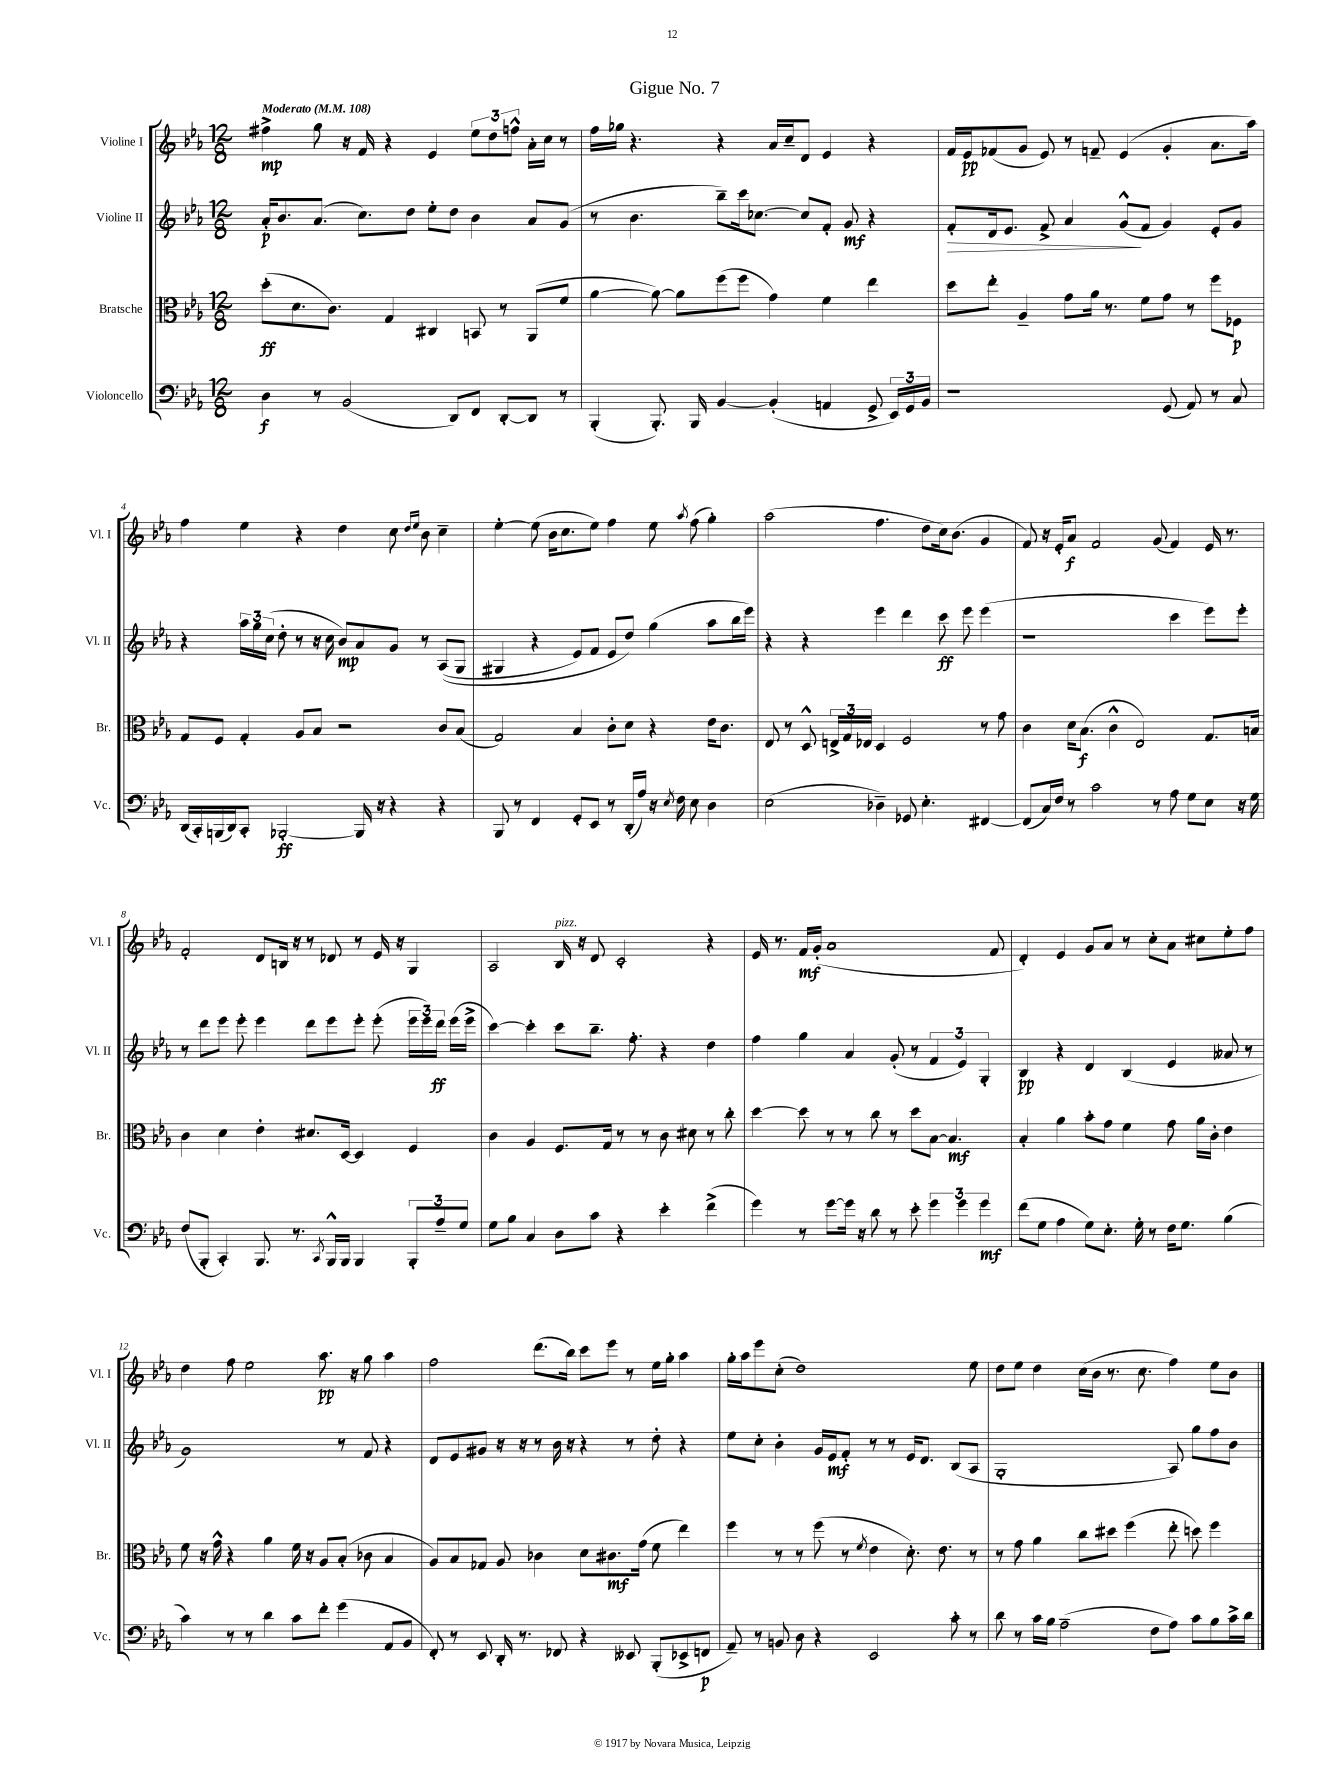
\header { title = "Gigue No. 7" }
<<
\new StaffGroup <<
\new Staff = "s0" \with { instrumentName = "Violine I" shortInstrumentName = "Vl. I" } {
    \clef treble \key ees \major \numericTimeSignature \time 12/8 \tempo "Moderato" 4 = 108
    \autoBeamOff fis''4->\mp g''8 r16 f'16 r4 ees'4 \tuplet 3/2 { ees''8[ d''8 f''8]-^ } aes'16[-. c''16] r8 |
    f''16[ ges''16] r4. r4 aes'16[ c''16-- d'8] ees'4 r4 |
    f'16[ ees'16\pp fes'8( g'8] ees'8) r8 f'8-- ees'4( g'4-. aes'8.[ aes''16]) |
    f''4 ees''4 r4 d''4 c''8 \grace { d''16[ ees''16] } bes'8 c''4-- |
    ees''4~-. ees''8( bes'16[ c''8. ees''8]) f''4 ees''8 \acciaccatura { aes''8 } f''8( g''4-.) |
    aes''2( f''4. d''8[ c''16) bes'8.]( g'4 |
    f'8) r16 ees'16[-. aes'8]\f f'2 g'8( f'4) ees'16 r8. |
    f'2-. d'8[ b16] r16 r8 des'8 r8 ees'16 r16 g4 |
    aes2 bes16^\markup { \italic "pizz." } r16 d'8 c'2-. r4 |
    ees'16 r8. f'16[\mf g'16]-.( aes'1 f'8 |
    d'4-.) ees'4 g'8[ aes'8] r8 c''8[-. aes'8] cis''8[ ees''8-. f''8] |
    d''4 f''8 ees''2 aes''8.\pp r16 g''8 aes''4 |
    f''2 d'''8.[( bes''16]) c'''8[ ees'''8] r8 ees''16[ g''16]-. aes''4 |
    g''16[-. aes''16 ees'''8 c''8]-.( d''1) ees''8 |
    d''8[ ees''8] d''4 c''16[( bes'16] r8. c''8. f''4) ees''8[ bes'8] \bar "|." |
}
\new Staff = "s1" \with { instrumentName = "Violine II" shortInstrumentName = "Vl. II" } {
    \clef treble \key ees \major \numericTimeSignature \time 12/8
    \autoBeamOff aes'16[-.\p bes'8. aes'8.]( c''8.[) d''8] ees''8[-. d''8] bes'4 aes'8[ g'8]( |
    r8 bes'4. bes''8[--) c'''16 ces''8.]~ ces''8[ f'8]-. g'8\mf r4 |
    f'8[-.\> d'16 ees'8.] f'8-> aes'4 g'8[-^\!( f'8] g'4) ees'8[-. g'8] |
    r4 \tuplet 3/2 { aes''16[ g''16 c''16]( } d''8-. r8 r16 c''16 bes'8[\mp) aes'8 g'8] r8 aes8[(\( g8] |
    gis4 r4 ees'8[) f'8] ees'8[ d''8]\) g''4( aes''8[ bes''16 ees'''16]) |
    r4 r4 ees'''4 d'''4 c'''8\ff ees'''8 ees'''4( |
    r1 c'''4 ees'''8[) ees'''8]-. |
    r8 d'''8[ ees'''8] ees'''8-. ees'''4 d'''8[ ees'''8 ees'''8]-. ees'''8-.( \tuplet 3/2 { ees'''16[ ees'''16) d'''16]\ff } ees'''16[( ees'''16]-> |
    c'''4~) c'''4-. c'''8[ bes''8.]-- f''8.-. r4 d''4 |
    f''4 g''4 aes'4 g'8-.( r8 \tuplet 3/2 { f'4 ees'4) g4-. } |
    bes4\pp r4 d'4 bes4( ees'4 aeses'8 r8 |
    g'1) r8 f'8 r4 |
    d'8[ ees'8 gis'8] r16 r16 r8 bes'16 r16 r4 r8 d''8-. r4 |
    ees''8[ c''8]-. bes'4-. g'16[ ees'16\mf f'8]-. r8 r8 ees'16[ d'8.] bes8[( aes8] |
    g1-. aes8) g''8[ f''8 bes'8] \bar "|." |
}
\new Staff = "s2" \with { instrumentName = "Bratsche" shortInstrumentName = "Br." } {
    \clef alto \key ees \major \numericTimeSignature \time 12/8
    \autoBeamOff d''8[-.\ff( d'8. c'8.]) g4 cis4 b,8 r8 aes,8[( f'8] |
    aes'4~ aes'8~) aes'8[ f''8( f''8] g'4) f'4 ees''4 |
    d''8[ ees''8]-. aes4-- g'8[ aes'16] r8. f'8[ g'8] r8 f''8[ fes8]\p |
    g8[ f8] g4-. aes8[ bes8] r2 c'8[ bes8]( |
    g2) bes4 c'8[-. d'8] r4 ees'16[ c'8.] |
    ees8 r8 d8-^ \tuplet 3/2 { e16[-> g16 ees16] } d4 f2 r8 g'8 |
    c'4 d'16[ bes8.]\f( c'4-^ ees2) g8.[ b16] |
    c'4 d'4 ees'4-. dis'8.[ d16]~ d4 f4 |
    c'4 aes4 f8.[ g16] r8 r8 c'8 dis'8 r8 c''8-. |
    d''4~ d''8 r8 r8 c''8 r8 d''8[ bes8]~ bes4.\mf |
    bes4-. aes'4 bes'8[-. g'8] f'4 g'8 aes'16[ c'16]-. ees'4 |
    f'8 r16 g'16-^ r4 aes'4 f'16 r16 aes8[ bes8]-.( ces'8 bes4 |
    aes8[) bes8 ges8] aes8 ces'4 d'8[ cis'8.\mf g'16]( f'8 ees''4) |
    f''4 r8 r8 f''8( r8 \acciaccatura { f'8 } ees'4 d'8.-.) ees'8. r8 |
    r8 g'8 aes'4 c''8[ dis''8] f''4( ees''8-. d''8) f''4 \bar "|." |
}
\new Staff = "s3" \with { instrumentName = "Violoncello" shortInstrumentName = "Vc." } {
    \clef bass \key ees \major \numericTimeSignature \time 12/8
    \autoBeamOff d4\f r8 bes,2( d,8[) f,8] d,8[~-. d,8] r8 |
    bes,,4-.( bes,,8.-.) bes,,16 bes,4~ bes,4-.( a,4 g,8-> \tuplet 3/2 { ees,16[) g,16 bes,16] } |
    r1 g,8( aes,8) r8 c8 |
    d,16[( c,16-.) b,,16( d,16) c,8]-. bes,,2~-.\ff bes,,16 r16 r4 r4 |
    bes,,8 r8 f,4 g,8[-. ees,8] r8 d,16[-.( aes16]) r16 \acciaccatura { ees8 } f16 ees8 d4 |
    ees2( des4--) ges,8 ees4.-. fis,4~ |
    fis,8[( c16) f16] r8 c'2 r8 aes8 g8[ ees8] r16 g16 |
    f8[( bes,,8]-. c,4-.) bes,,8. r8. \acciaccatura { c,8 } bes,,16[-^ bes,,16] bes,,4 \tuplet 3/2 { bes,,8[-. aes8-- g8] } |
    g8[ bes8] c4 d8[ c'8] r4 ees'4-. f'4->( |
    g'4) r8 g'8[~ g'16] r16 d'8 r8 ees'8-. \tuplet 3/2 { g'4 g'4 g'4\mf } |
    f'8[( g8] aes4 g8[) ees8.]-. g16-. r8 f16[ g8.] bes4( |
    c'4) r8 r8 d'4 c'8[ f'8]-. g'4( aes,8[ bes,8] |
    f,8-.) r8 ees,8 d,16-. r8. fes,8 r4 eeses,8 bes,,8[-.( ees,8-> f,8]\p |
    aes,8--) r8 b,8 d8 r4 ees,2 c'8-. r8 |
    d'8 r8 c'16[ bes16] aes2--( f8[ aes8]) c'8[ bes8 c'16-> d'16] \bar "|." |
}
>>
>>
